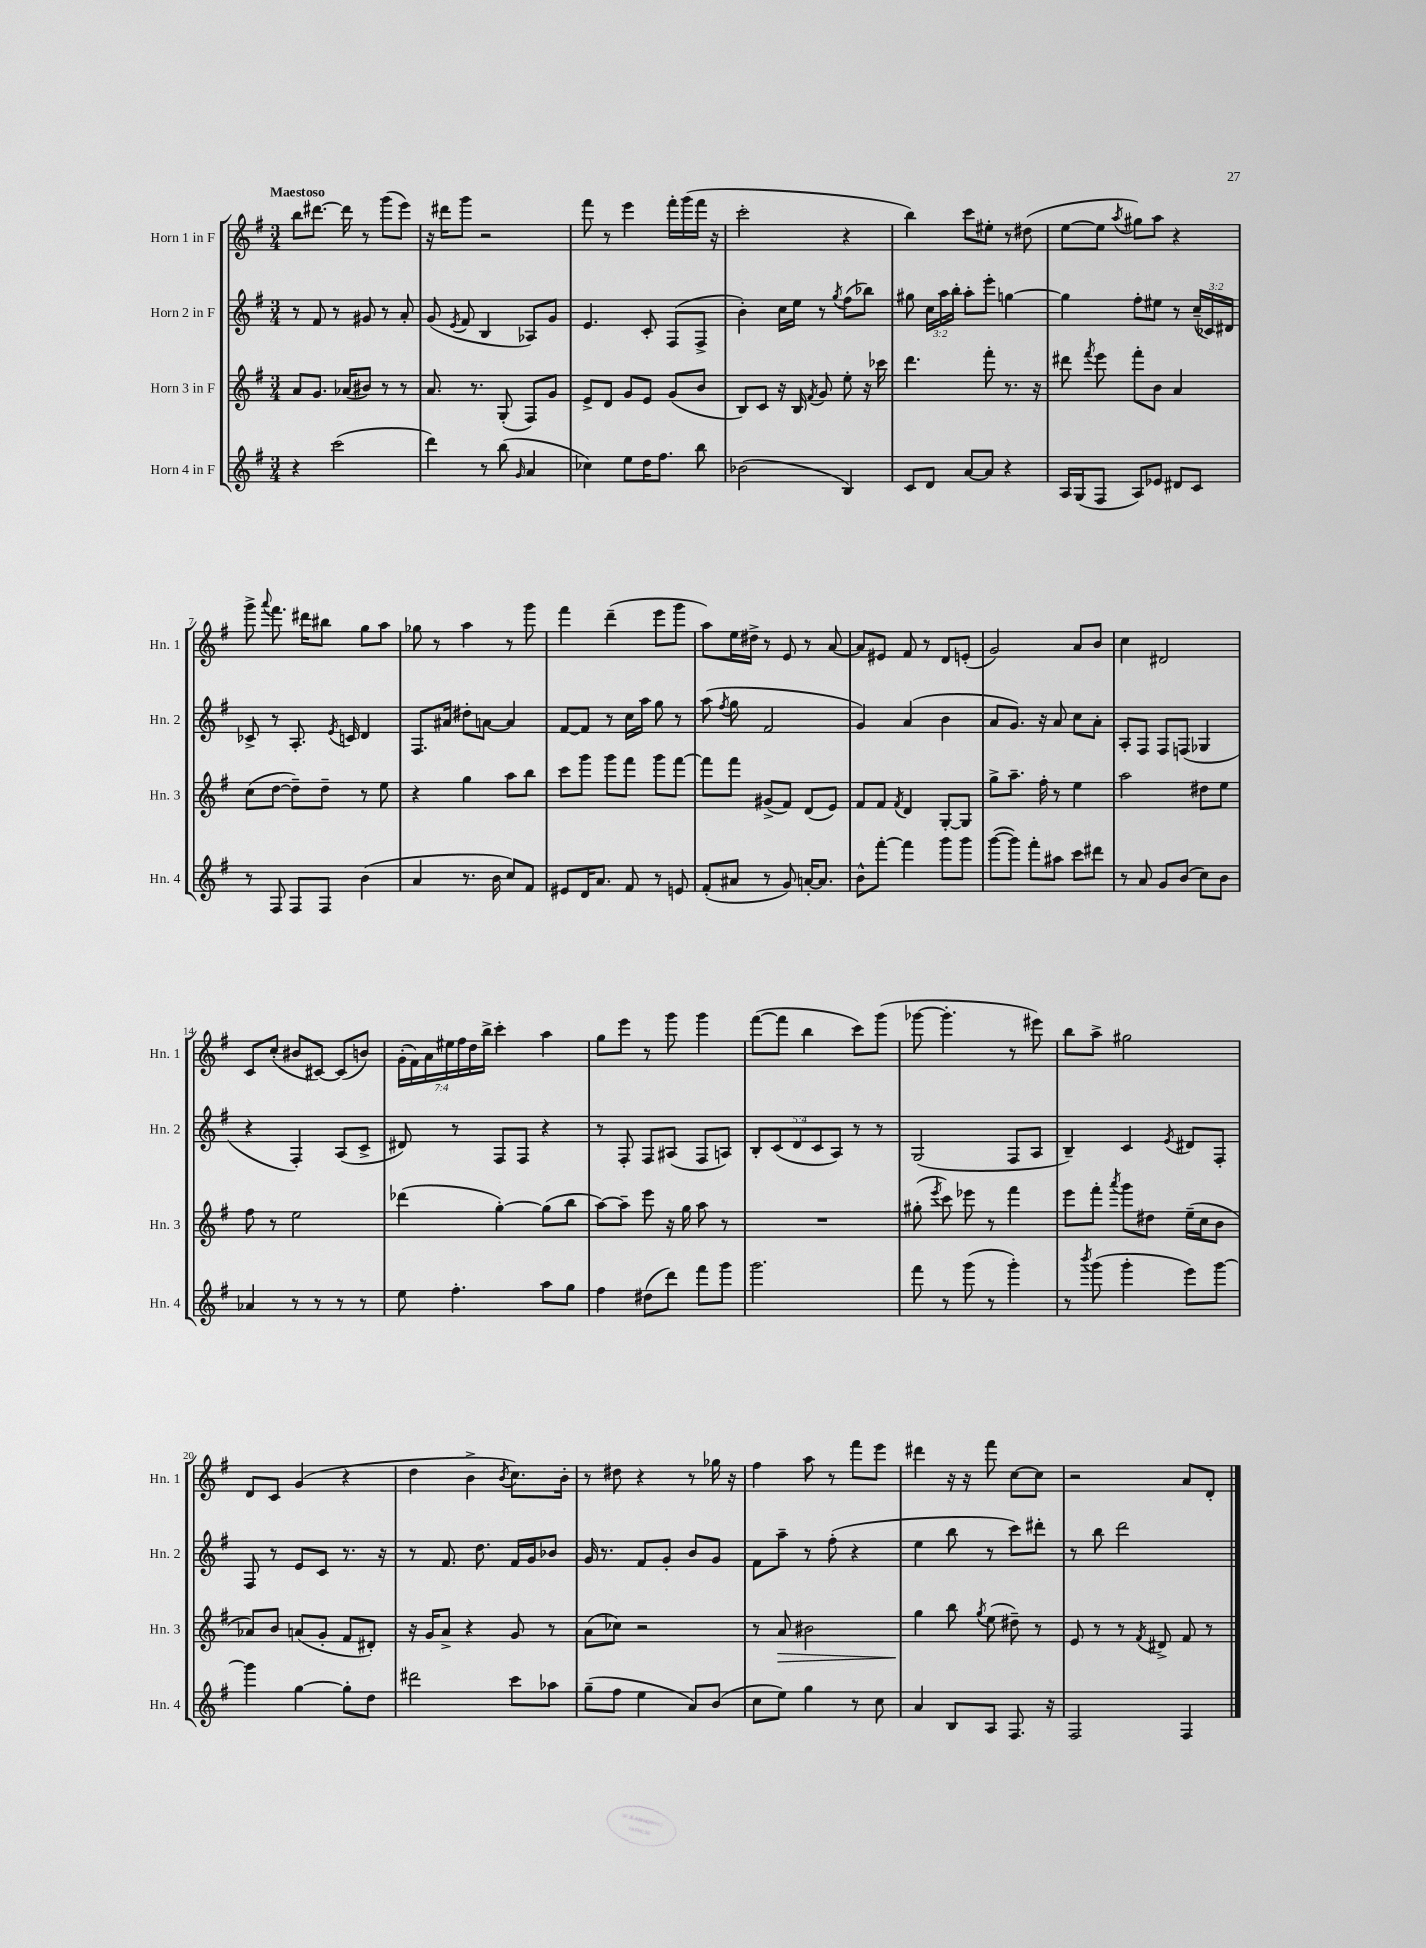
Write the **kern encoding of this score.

**kern	**kern	**dynam	**kern	**kern
*part4	*part3	*part3	*part2	*part1
*staff4	*staff3	*staff3	*staff2	*staff1
*I"Horn 4 in F	*I"Horn 3 in F	*	*I"Horn 2 in F	*I"Horn 1 in F
*I'Hn. 4	*I'Hn. 3	*	*I'Hn. 2	*I'Hn. 1
*clefG2	*clefG2	*	*clefG2	*clefG2
*k[f#]	*k[f#]	*	*k[f#]	*k[f#]
*M3/4	*M3/4	*	*M3/4	*M3/4
=1	=1	=1	=1	=1
!	!	!	!	!LO:TX:a:B:t=Maestoso
4r	8a/L	.	8r	8bb\L
.	8.g/J	.	8f#/	[8.ddd#X\J
(2ccc\	.	.	8r	.
.	(16a-X/KL	.	.	16ddd#\]
.	8b#X/J)	.	8g#X/	8r
.	8r	.	8r	(8ggg\L
.	8r	.	8a'/	8eee\J)
=2	=2	=2	=2	=2
4ddd\)	8.a/	.	(8g/	16r
.	.	.	.	16ddd#X\KL
.	.	.	8qe/	.
.	.	.	8f#/	8ggg\J
.	8.r	.	.	.
8r	.	.	4B/	2r
(8bb\	(8G'/	.	.	.
16qqg/	.	.	.	.
4a/	8F#/L)	.	8A-X/L)	.
.	8g/J	.	8g/J	.
=3	=3	=3	=3	=3
4cc-X\)	8e^/L	.	4.e/	8fff#\
.	8d/J	.	.	8r
8ee\L	8g/L	.	.	4eee\
16dd\K	8e/J	.	8c'/	.
8.ff#\J	.	.	.	.
.	(8g/L	.	(8F#/L	16fff#'\LL
.	.	.	.	(16ggg\
8bb\	8b/J	.	8F#^/J	16fff#\JJ
.	.	.	.	16r
=4	=4	=4	=4	=4
(2b-X\	8B/L)	.	4b'\)	2ccc'\
.	8c/J	.	.	.
.	16r	.	16cc\LL	.
.	16B/	.	16ee\JJ	.
.	8qf#/	.	.	.
.	8g/	.	8r	.
.	.	.	8qgg/	.
4B/)	8ee'\	.	(8ff#\L	4r
.	16r	.	8bb-X\J)	.
.	16ccc-X\	.	.	.
=5	=5	=5	=5	=5
8c/L	4.ddd\	.	8gg#X\	4bb\)
8d/J	.	.	24cc\LL	.
.	.	.	24aa\	.
.	.	.	24bb'\JJ	.
[8a/L	.	.	8aa'\L	8ccc\L
8a/J]	8fff#'\	.	8eee'\J	8ee#X'\J
4r	8.r	.	[4ggn\	8r
.	.	.	.	(8dd#X\
.	16r	.	.	.
=6	=6	=6	=6	=6
16A/LL	8ddd#X\	.	4gg\]	[8ee\L
(16G/J	.	.	.	.
.	8qfff#/	.	.	.
8F#/J	8eee\	.	.	8ee\J]
.	.	.	.	8qaa/
8A/L)	8fff#'\L	.	8ff#'\L	8gg#X\L)
8e-X/J	8b\J	.	8ee#X\J	8aa\J
8d#X/L	4a/	.	8r	4r
8c/J	.	.	(24cc~/LL	.
.	.	.	24c-X/)	.
.	.	.	24d#X/JJ	.
!!LO:LB:g=z
=7	=7	=7	=7	=7
8r	(8cc\L	.	8c-X^/	8ggg^\
.	.	.	.	8qqaaa/
8F#/	[8dd\J	.	8r	8.fff#\
8F#/L	8dd~\L])	.	8.A'/	.
.	.	.	.	16ddd#X\KL
8F#/J	8dd~\J	.	.	8bb#X\J
.	.	.	8qe/	.
.	.	.	16cn/	.
(4b\	8r	.	4d/	8gg\L
.	8ee\	.	.	8aa\J
=8	=8	=8	=8	=8
4a/	4r	.	8.F#/L	8gg-X\
.	.	.	.	8r
.	.	.	16a#X/Jk	.
8.r	4gg\	.	8dd#X'\L	4aa\
.	.	.	[8an\J	.
16b\	.	.	.	.
8cc/L)	8aa\L	.	4a/]	8r
8f#/J	8bb\J	.	.	8ggg\
=9	=9	=9	=9	=9
8e#X/L	8ccc\L	.	[8f#/L	4fff#\
16d/K	8ggg\J	.	8f#/J]	.
8.a/J	.	.	.	.
.	8ggg\L	.	8r	(4ddd~\
8f#/	8fff#\J	.	16cc\LL	.
.	.	.	16aa\JJ	.
8r	8ggg\L	.	8gg\	8eee\L
8en/	[8fff#\J	.	8r	8ggg\J
=10	=10	=10	=10	=10
(8f#'/L	8fff#\L]	.	(8aa\	8aa\L)
.	.	.	8qff#/	.
8a#X/J	8fff#\J	.	8gg\	16ee\L
.	.	.	.	16dd#X^\JJ
8r	(8g#X^/L	.	2f#/	8r
8g/)	8f#/J)	.	.	8e/
[16an'/KL	(8d/L	.	.	8r
8.a/J]	.	.	.	.
.	8e/J)	.	.	[8a/
=11	=11	=11	=11	=11
8b^^\L	8f#/L	.	4g/)	8a/L]
[8fff#'\J	8f#/J	.	.	8e#X/J
.	8qf#/	.	.	.
4fff#\]	4d/	.	(4a/	8f#/
.	.	.	.	8r
8ggg\L	[8G'/L	.	4b\	8d/L
8ggg\J	8G/J]	.	.	(8en'/J
=12	=12	=12	=12	=12
([8ggg\L	8gg^\L	.	8a/L	2g/)
8ggg\J])	8.aa~\J	.	8.g/J)	.
8fff#'\L	.	.	.	.
.	16ff#'\	.	16r	.
8aa#X\J	8r	.	8a/	.
8ccc\L	4ee\	.	8cc\L	8a/L
8ddd#X\J	.	.	8a'\J	8b/J
=13	=13	=13	=13	=13
8r	2aa\	.	8A'/L	4cc\
8a/	.	.	8F#/J	.
8g/L	.	.	8F#/L	2d#X/
(8b/J	.	.	(8Fn/J	.
8cc\L)	8dd#X\L	.	4G-X/	.
8b\J	8ee\J	.	.	.
!!LO:LB:g=z
=14	=14	=14	=14	=14
4a-X/	8ff#\	.	4r	8c/L
.	8r	.	.	(8cc'/J
8r	2ee\	.	4F#'/)	8b#X/L
8r	.	.	.	[8c#X/J)
8r	.	.	(8A/L	(8c#/L]
8r	.	.	8c^/J	8bn/J)
=15	=15	=15	=15	=15
8ee\	(4ddd-X\	.	8d#X/)	(28g'\LL
.	.	.	.	28f#\)
.	.	.	.	28a\
.	.	.	.	28ee#X\
4.ff#'\	.	.	8r	.
.	.	.	.	28ff#\
.	.	.	.	28dd\
.	.	.	.	28bb^\JJ
.	[4gg'\)	.	8F#/L	4ccc'\
.	.	.	8F#/J	.
8aa\L	(8gg\L]	.	4r	4aa\
8gg\J	8bb\J	.	.	.
=16	=16	=16	=16	=16
4ff#\	[8aa\L)	.	8r	8gg\L
.	8aa~\J]	.	8F#'/	8eee\J
(8dd#X\L	8eee\	.	8F#/L	8r
8ddd\J)	16r	.	(8A#X/J	8ggg\
.	16gg\	.	.	.
8fff#\L	8aa\	.	8F#/L	4ggg\
8ggg\J	8r	.	8An/J)	.
=17	=17	=17	=17	=17
2.ggg\	2.r	.	10B'/L	([8fff#\L
.	.	.	(10c/	.
.	.	.	.	8fff#\J]
.	.	.	10d/	.
.	.	.	.	4bb\
.	.	.	10c/	.
.	.	.	10A/J)	.
.	.	.	8r	8ccc\L)
.	.	.	8r	(8ggg\J
=18	=18	=18	=18	=18
8fff#\	(8gg#X'\	.	(2G/	[8ggg-X\
.	8qeee/	.	.	.
8r	8ccc\)	.	.	4.ggg-'\]
(8ggg\	8eee-X\	.	.	.
8r	8r	.	.	.
4ggg'\)	4fff#\	.	8F#/L	8r
.	.	.	8A/J	8eee#X\)
=19	=19	=19	=19	=19
8r	8eee\L	.	4B~/)	8bb\L
8qbbb/	.	.	.	.
(8ggg\	8fff#'\J	.	.	8aa^\J
.	8qaaa/	.	.	.
4ggg'\	8ggg\L	.	4c/	2gg#X\
.	8dd#X\J	.	.	.
.	.	.	8qe/	.
8eee\L)	(16ee~\LL	.	8d#X/L	.
.	16cc\J	.	.	.
[8ggg\J	8b\J	.	8F#'/J	.
!!LO:LB:g=z
=20	=20	=20	=20	=20
4ggg\]	8a-X/L)	.	8F#/	8d/L
.	8b/J	.	8r	8c/J
[4gg\	(8an/L	.	8e/L	(4g/
.	8g'/J	.	8c/J	.
8gg'\L]	8f#/L	.	8.r	4r
8dd\J	8d#X'/J)	.	.	.
.	.	.	16r	.
=21	=21	=21	=21	=21
2ddd#X\	16r	.	8r	4dd\
.	16g/KL	.	.	.
.	8a^/J	.	8.f#/	.
.	4r	.	.	4b^\
.	.	.	8.dd\	.
.	.	.	.	8qb/
8ccc\L	8g/	.	16f#/LL	8.cc\L)
.	.	.	16g/J	.
8aa-X\J	8r	.	8b-X/J	.
.	.	.	.	16b'\Jk
=22	=22	=22	=22	=22
(8gg~\L	(8a\L	.	16g/	8r
.	.	.	8.r	.
8ff#\J	8cc-X\J)	.	.	8dd#X\
4ee\	2r	.	8f#/L	4r
.	.	.	8g'/J	.
8a/L)	.	.	8b/L	8r
(8b/J	.	.	8g/J	16gg-X\
.	.	.	.	16r
=23	=23	=23	=23	=23
8cc\L	8r	.	8f#\L	4ff#\
!	!	!LO:HP:b	!	!
8ee\J)	8a/	>	8aa~\J	.
4gg\	2b#X\	.	8r	8aa\
.	.	.	(8ff#'\	8r
8r	.	.	4r	8fff#\L
8cc\	.	.	.	8eee\J
=24	=24	=24	=24	=24
4a/	4gg\	.	4ee\	4ddd#X\
8B/L	8bb\	]	8bb\	16r
.	.	.	.	16r
.	8qgg/	.	.	.
8A/J	(8ee\	.	8r	8fff#\
8.F#/	8dd#X~\)	.	8ccc\L)	[8cc\L
.	8r	.	8ddd#X'\J	8cc\J]
16r	.	.	.	.
=25	=25	=25	=25	=25
2F#/	8e/	.	8r	2r
.	8r	.	8bb\	.
.	8r	.	2ddd\	.
.	8qf#/	.	.	.
.	8d#X^/	.	.	.
4F#/	8f#/	.	.	8a/L
.	8r	.	.	8d'/J
==	==	==	==	==
*-	*-	*-	*-	*-
